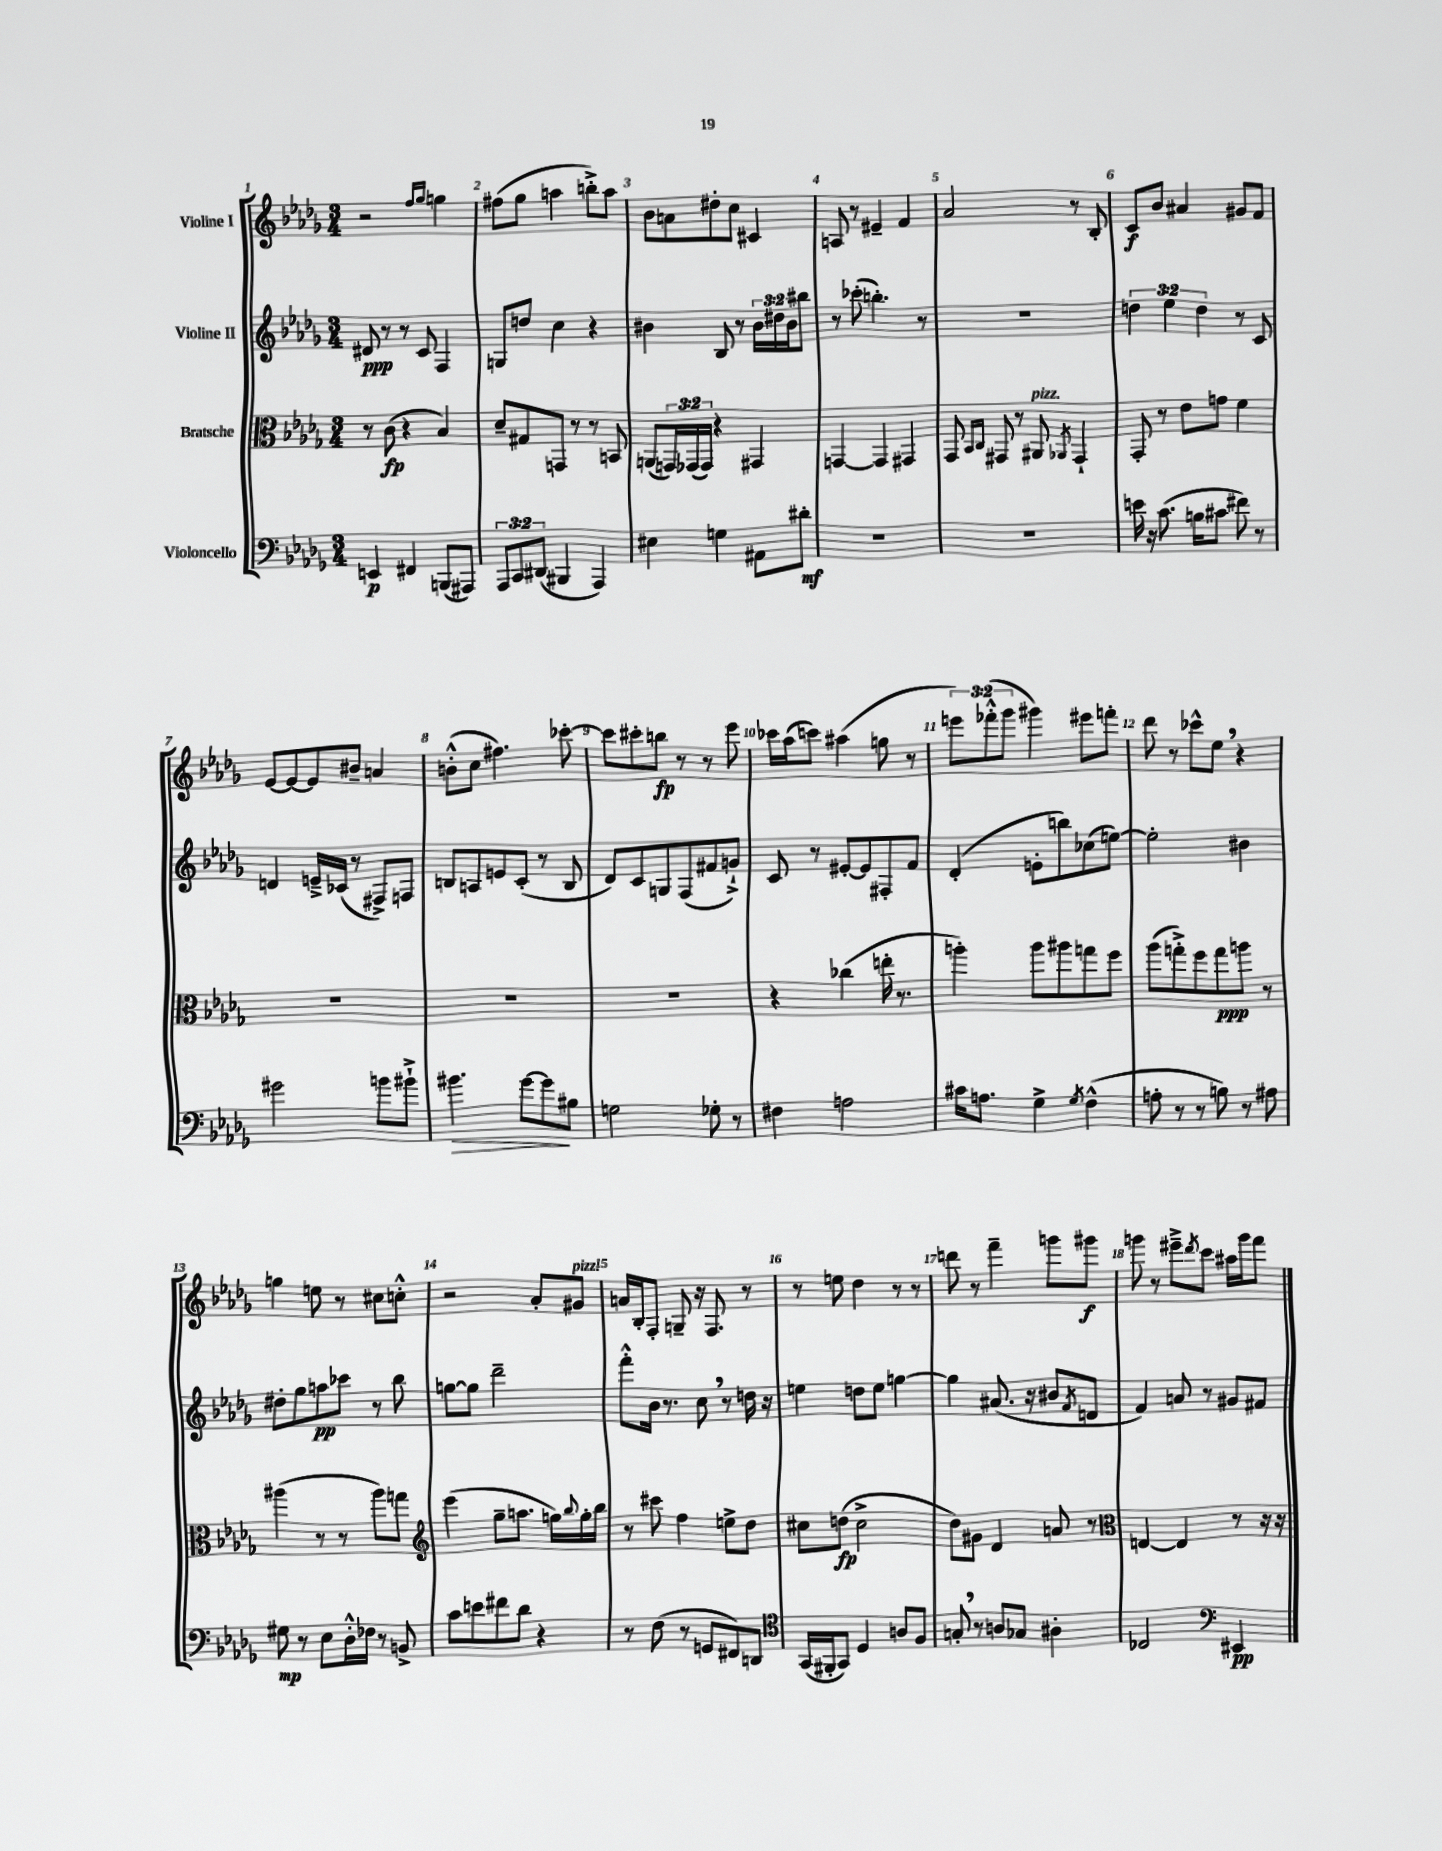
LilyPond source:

<<
\new StaffGroup <<
\new Staff = "s0" \with { instrumentName = "Violine I" } {
    \clef treble \key des \major \numericTimeSignature \time 3/4 \override Staff.TupletNumber.text = #tuplet-number::calc-fraction-text
    r2 \grace { f''16 ges''16 } g''4 |
    fis''8( ges''8 a''4 b''8-.->) a''8 |
    bes'8 a'8 dis''8-. c''8 cis'4 |
    a8 r8 eis'4-- f'4 |
    aes'2 r8 bes8-. |
    c'8\f bes'8 ais'4 gis'8 f'8 |
    ees'8~ ees'8~ ees'8 bis'8-- a'4 |
    b'8-.-^( c''8 fis''4.) ces'''8~-. |
    ces'''8 cis'''8-. b''8\fp r8 r8 ees'''8 |
    ces'''16 aes''16( c'''8) ais''4( g''8 r8 |
    \tuplet 3/2 { e'''8) fes'''8-.-^( ges'''8 } gis'''4) eis'''8 f'''8-. |
    des'''8 r8 ces'''8-^ ees''8 \breathe r4 |
    g''4 e''8 r8 cis''8 c''8-.-^ |
    r2 aes'8-. gis'8^\markup { \italic "pizz." } |
    a'16 bes16-. f8-. g8-- r16 f8. r8 |
    r8 e''8 des''4 r8 r8 |
    d'''8 r8 f'''4-- g'''8 gis'''8\f |
    g'''8 r8 eis'''8---> \acciaccatura { des'''8 } c'''8 ais''16 g'''16 f'''8 \bar "|." |
}
\new Staff = "s1" \with { instrumentName = "Violine II" } {
    \clef treble \key des \major \numericTimeSignature \time 3/4 \override Staff.TupletNumber.text = #tuplet-number::calc-fraction-text
    dis'8\ppp r8 r8 c'8 f4 |
    g8 d''8 c''4 r4 |
    bis'4 bes8 r8 \tuplet 3/2 { bis'16 dis''16 bis'16 } bis''8 |
    r8 ces'''8-.( b''4.-.) r8 |
    R2. |
    \tuplet 3/2 { d''4 ees''4 d''4 } r8 c'8 |
    d'4 e'16---> ces'16( r8 fis8->) f8 |
    b8 a8 e'8 c'8-.( r8 b8 |
    des'8) c'8 g8 f8( fis'8 g'8-!->) |
    c'8 r8 eis'8~-. eis'8 fis8-. f'8 |
    des'4-.( e'8-. b''8) ces''8( e''8~) |
    e''2-. bis'4 |
    dis''8-. ges''8 a''8\pp ces'''8 r8 bes''8 |
    g''8~ g''8 des'''2-- |
    f'''8-.-^ bes'16 r8. c''8 \breathe r8 d''16 r16 |
    e''4 d''8 e''8 g''4~ |
    g''4 ais'8.( r16 bis'8 \acciaccatura { f'8 } d'8 |
    f'4) a'8 r8 gis'8 fis'8 \bar "|." |
}
\new Staff = "s2" \with { instrumentName = "Bratsche" } {
    \clef alto \key des \major \numericTimeSignature \time 3/4 \override Staff.TupletNumber.text = #tuplet-number::calc-fraction-text
    r8 c'8\fp( r4 bes4) |
    des'8-- gis8 g,8 r8 r8 b,8 |
    a,8( \tuplet 3/2 { g,16) ges,16( ges,16) } r4 gis,4 |
    g,4~ g,4 gis,4 |
    ges,8 \grace { bes,16 c16 } gis,8 r8 ais,8^\markup { \italic "pizz." } \acciaccatura { aes,8 } gis,4-! |
    ges,8-. r8 ees'8 g'8 f'4 |
    R2. |
    R2. |
    R2. |
    r4 ces''4( e''16-. r8. |
    a''4-.) a''8 ais''8 g''8 f''8 |
    aes''8( g''8-.->) f''8 g''8\ppp a''8 r8 |
    ais''4( r8 r8 ais''8) g''8 |
    \clef treble ees'''4( ges''8-- a''8. g''16) \appoggiatura { bes''8 } g''16-. bes''16 |
    r8 cis'''8 f''4 e''8-> des''8 |
    cis''8 d''8\fp( cis''2-> |
    des''8) gis'8 des'4 a'8 r8 |
    \clef alto e4~ e4 r8 r16 r16 \bar "|." |
}
\new Staff = "s3" \with { instrumentName = "Violoncello" } {
    \clef bass \key des \major \numericTimeSignature \time 3/4 \override Staff.TupletNumber.text = #tuplet-number::calc-fraction-text
    e,4\p fis,4 b,,8( ais,,8) |
    \tuplet 3/2 { aes,,8 c,8 dis,8( } bis,,4 aes,,4) |
    eis4 g4 ais,8 dis'8-.\mf |
    R2. |
    R2. |
    e'16 r16 c'8.( b16 cis'8 fis'8) r8 |
    gis'2 b'8 bis'8-!-> |
    bis'4.\> ges'8~ ges'8\! bis8 |
    g2 ges8-. r8 |
    fis4 a2 |
    cis'16 a8. ges4-> \acciaccatura { ges8 } f4-^( |
    a8-. r8 r8 b8) r8 ais8 |
    gis8\mp r8 ees8 des16-.-^ fes16 r8 b,8-> |
    c'8 e'8 fis'8 des'8 r4 |
    r8 f8( r8 g,8 fis,8) d,8 |
    \clef tenor ges,16( fis,16-. ges,8) des4 a8 f8 |
    g8-. \breathe r8 a8 ges8 ais4-. |
    ces2 \clef bass eis,4\pp \bar "|." |
}
>>
>>
\layout { \context { \Score \override BarNumber.break-visibility = ##(#f #t #t) barNumberVisibility = #all-bar-numbers-visible } }
